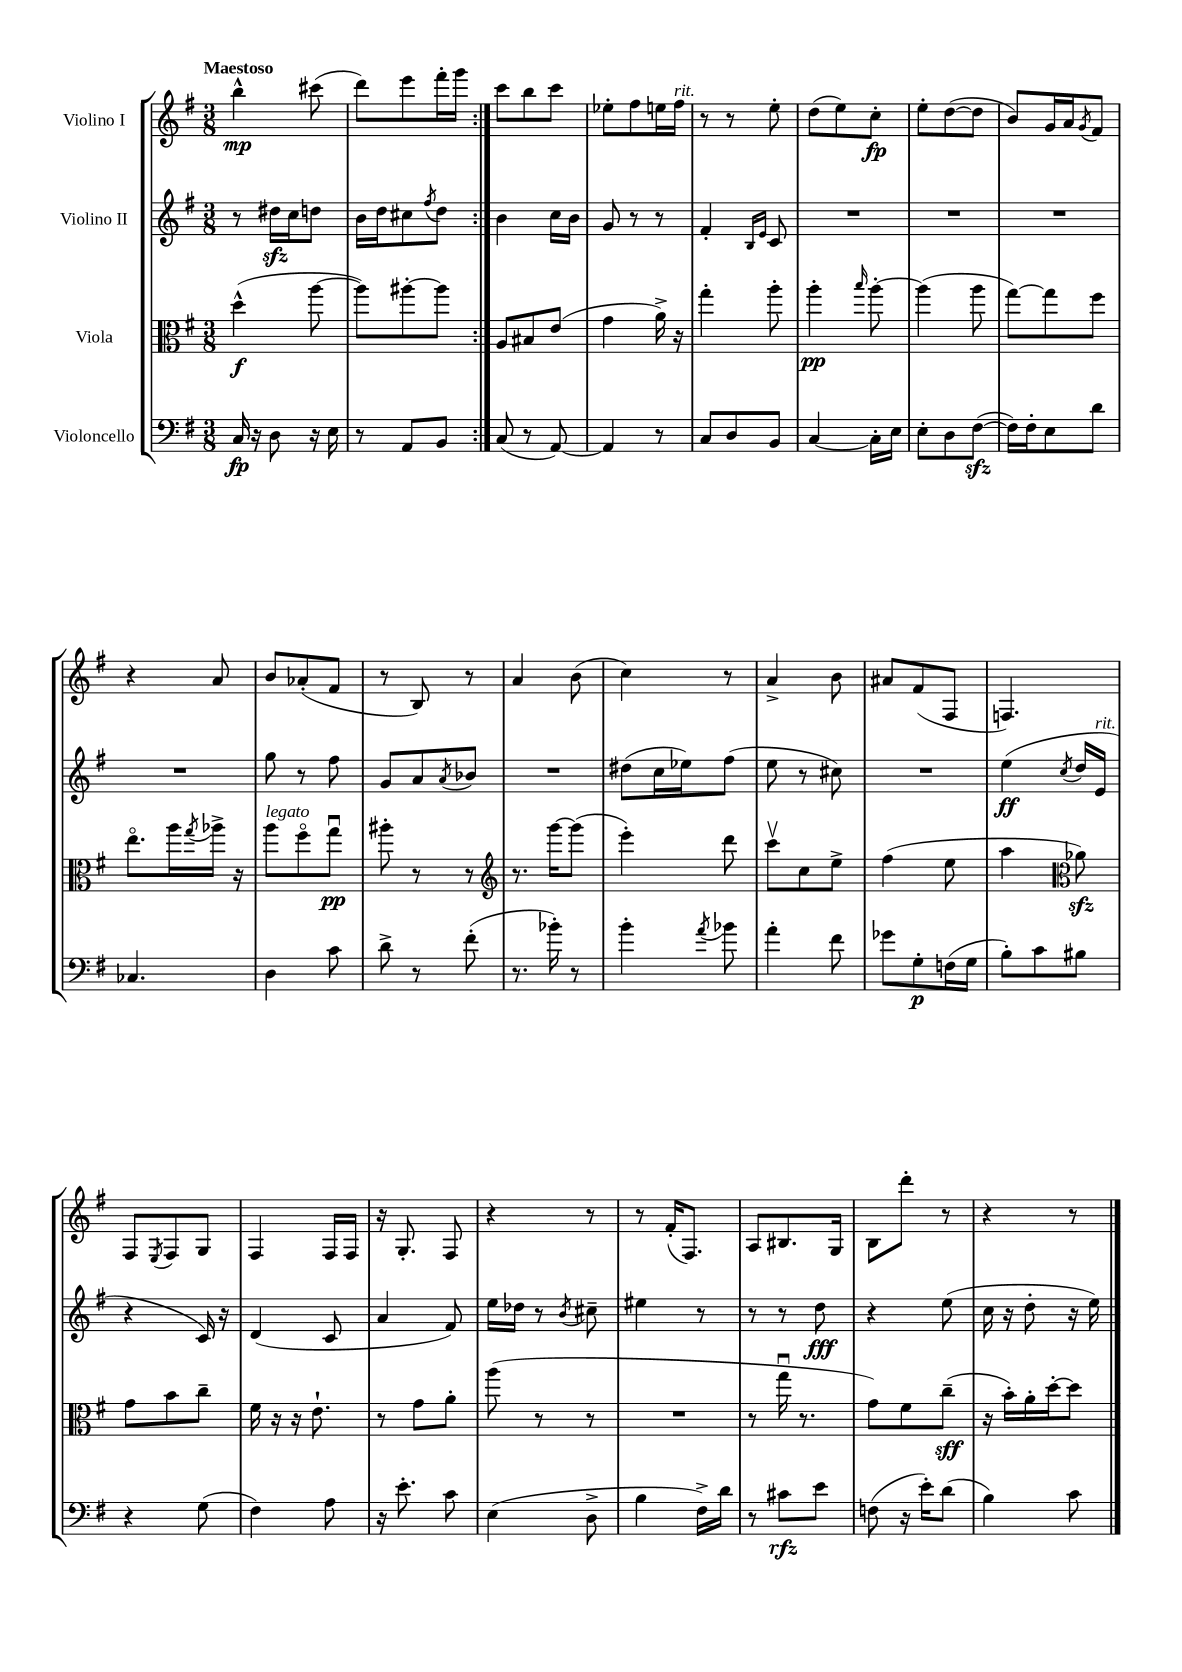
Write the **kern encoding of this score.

**kern	**dynam	**kern	**dynam	**kern	**dynam	**kern	**dynam
*part4	*part4	*part3	*part3	*part2	*part2	*part1	*part1
*staff4	*staff4	*staff3	*staff3	*staff2	*staff2	*staff1	*staff1
*I"Violoncello	*	*I"Viola	*	*I"Violino II	*	*I"Violino I	*
*clefF4	*	*clefC3	*	*clefG2	*	*clefG2	*
*k[f#]	*	*k[f#]	*	*k[f#]	*	*k[f#]	*
*M3/8	*	*M3/8	*	*M3/8	*	*M3/8	*
=1	=1	=1	=1	=1	=1	=1	=1
!	!	!	!	!	!	!LO:TX:a:B:t=Maestoso	!
16C/	fp	(4dd^^\	f	8r	.	4bb^^\	mp
16r	.	.	.	.	.	.	.
8D\	.	.	.	16dd#Xzz\LL	.	.	.
.	.	.	.	16cc\J	.	.	.
16r	.	[8aa\	.	8ddn\J	.	(8ccc#X\	.
16E\	.	.	.	.	.	.	.
=2	=2	=2	=2	=2	=2	=2	=2
8r	.	8aa\L])	.	16b\LL	.	8ddd\L)	.
.	.	.	.	16dd\J	.	.	.
8AA/L	.	[8aa#X'\	.	8cc#X\	.	8eee\	.
.	.	.	.	8qff#/	.	.	.
8BB/J	.	8aa#\J]	.	8dd\J	.	16fff#'\L	.
.	.	.	.	.	.	16ggg\JJ	.
=3:|!	=3:|!	=3:|!	=3:|!	=3:|!	=3:|!	=3:|!	=3:|!
(8C/	.	8A/L	.	4b\	.	8ccc\L	.
8r	.	8B#X/	.	.	.	8bb\	.
[8AA/)	.	(8e/J	.	16cc\LL	.	8ccc\J	.
.	.	.	.	16b\JJ	.	.	.
=4	=4	=4	=4	=4	=4	=4	=4
4AA/]	.	4g\	.	8g/	.	8ee-X'\L	.
.	.	.	.	8r	.	8ff#\	.
8r	.	16a^\)	.	8r	.	16een\L	.
!	!	!	!	!	!	!LO:TX:a:i:t=rit.	!
.	.	16r	.	.	.	16ff#\JJ	.
=5	=5	=5	=5	=5	=5	=5	=5
8C/L	.	4gg'\	.	4f#'/	.	8r	.
8D/	.	.	.	.	.	8r	.
.	.	.	.	16qqB/LL	.	.	.
.	.	.	.	16qqe/JJ	.	.	.
8BB/J	.	8aa'\	.	8c/	.	8ee'\	.
=6	=6	=6	=6	=6	=6	=6	=6
[4C/	.	4aa'\	pp	4.r	.	(8dd\L	.
.	.	.	.	.	.	8ee\)	.
.	.	16qqbb/	.	.	.	.	.
16C'\LL]	.	[8aa'\	.	.	.	8cc'\J	fp
16E\JJ	.	.	.	.	.	.	.
=7	=7	=7	=7	=7	=7	=7	=7
8E'\L	.	(4aa\]	.	4.r	.	8ee'\L	.
8D\	.	.	.	.	.	([8dd\	.
([8F#zz\J	.	8aa\	.	.	.	8dd\J]	.
=8	=8	=8	=8	=8	=8	=8	=8
16F#\LL])	.	[8gg\L)	.	4.r	.	8b/L)	.
16F#'\J	.	.	.	.	.	.	.
8E\	.	8gg\]	.	.	.	16g/L	.
.	.	.	.	.	.	16a/J	.
.	.	.	.	.	.	8qg/	.
8d\J	.	8ff#\J	.	.	.	8f#/J	.
!!LO:LB:g=z
=9	=9	=9	=9	=9	=9	=9	=9
4.C-X/	.	8.ee\L	.	4.r	.	4r	.
.	.	16aa\L	.	.	.	.	.
.	.	8qgg/	.	.	.	.	.
.	.	16aa-X^\JJ	.	.	.	8a/	.
.	.	16r	.	.	.	.	.
=10	=10	=10	=10	=10	=10	=10	=10
!	!	!LO:TX:a:i:t=legato	!	!	!	!	!
4D\	.	8aa\L	.	8gg\	.	8b/L	.
.	.	8ff#\	.	8r	.	(8a-X'/	.
8c\	.	8ggu\J	pp	8ff#\	.	8f#/J	.
=11	=11	=11	=11	=11	=11	=11	=11
8d^\	.	8aa#X'\	.	8g/L	.	8r	.
8r	.	8r	.	8a/	.	8B/)	.
.	.	.	.	8qa/	.	.	.
(8f#'\	.	8r	.	8b-X/J	.	8r	.
=12	=12	=12	=12	=12	=12	=12	=12
*	*	*clefG2	*	*	*	*	*
8.r	.	8.r	.	4.r	.	4a/	.
16b-X'\)	.	[16ggg\KL	.	.	.	.	.
8r	.	(8ggg\J]	.	.	.	(8b\	.
=13	=13	=13	=13	=13	=13	=13	=13
4b'\	.	4eee'\)	.	(8dd#X\L	.	4cc\)	.
.	.	.	.	16cc\L	.	.	.
.	.	.	.	16ee-X\J)	.	.	.
8qa/	.	.	.	.	.	.	.
8b-X\	.	8ddd\	.	(8ff#\J	.	8r	.
=14	=14	=14	=14	=14	=14	=14	=14
4a'\	.	8cccv\L	.	8ee\	.	4a^/	.
.	.	8cc\	.	8r	.	.	.
8f#\	.	8ee^\J	.	8cc#X\)	.	8b\	.
=15	=15	=15	=15	=15	=15	=15	=15
8g-X\L	.	(4ff#\	.	4.r	.	8a#X/L	.
8G'\	p	.	.	.	.	(8f#/	.
(16Fn\L	.	8ee\	.	.	.	8F#/J	.
16G\JJ	.	.	.	.	.	.	.
=16	=16	=16	=16	=16	=16	=16	=16
8B'\L)	.	4aa\	.	(4ee\	ff	4.Fn/)	.
8c\	.	.	.	.	.	.	.
*	*	*clefC3	*	*	*	*	*
.	.	.	.	8qcc/	.	.	.
8B#X\J	.	8a-Xzz\)	.	16dd/LL	.	.	.
!	!	!	!	!LO:TX:a:i:t=rit.	!	!	!
.	.	.	.	16e/JJ	.	.	.
!!LO:LB:g=z
=17	=17	=17	=17	=17	=17	=17	=17
4r	.	8g\L	.	4r	.	8F#/L	.
.	.	.	.	.	.	8qE/	.
.	.	8b\	.	.	.	8F#/	.
(8G\	.	8cc~\J	.	16c/)	.	8G/J	.
.	.	.	.	16r	.	.	.
=18	=18	=18	=18	=18	=18	=18	=18
4F#\)	.	16f#\	.	(4d/	.	4F#/	.
.	.	16r	.	.	.	.	.
.	.	16r	.	.	.	.	.
.	.	8.e`\	.	.	.	.	.
8A\	.	.	.	8c/	.	16F#/LL	.
.	.	.	.	.	.	16F#/JJ	.
=19	=19	=19	=19	=19	=19	=19	=19
16r	.	8r	.	4a/	.	16r	.
8.e'\	.	.	.	.	.	8.G'/	.
.	.	8g\L	.	.	.	.	.
8c\	.	8a'\J	.	8f#/)	.	8F#/	.
=20	=20	=20	=20	=20	=20	=20	=20
(4E\	.	(8aa\	.	16ee\LL	.	4r	.
.	.	.	.	16dd-X\JJ	.	.	.
.	.	8r	.	8r	.	.	.
.	.	.	.	8qb/	.	.	.
8D^\	.	8r	.	8cc#X~\	.	8r	.
=21	=21	=21	=21	=21	=21	=21	=21
4B\	.	4.r	.	4ee#X\	.	8r	.
.	.	.	.	.	.	(16f#'/KL	.
.	.	.	.	.	.	8.F#/J)	.
16F#^\LL)	.	.	.	8r	.	.	.
16d\JJ	.	.	.	.	.	.	.
=22	=22	=22	=22	=22	=22	=22	=22
8r	.	8r	.	8r	.	8A/L	.
8c#X\L	rfz	16ggu\	.	8r	.	8.B#X/	.
.	.	8.r	.	.	.	.	.
8e\J	.	.	.	8dd\	fff	.	.
.	.	.	.	.	.	16G/Jk	.
=23	=23	=23	=23	=23	=23	=23	=23
(8Fn\	.	8g\L)	.	4r	.	8B\L	.
16r	.	8f#\	.	.	.	8ddd'\J	.
16e'\KL)	.	.	.	.	.	.	.
(8d\J	.	(8cc~\J	sff	(8ee\	.	8r	.
=24	=24	=24	=24	=24	=24	=24	=24
4B\)	.	16r	.	16cc\	.	4r	.
.	.	16b'\LL)	.	16r	.	.	.
.	.	16a'\	.	8dd'\	.	.	.
.	.	[16dd'\J	.	.	.	.	.
8c\	.	8dd\J]	.	16r	.	8r	.
.	.	.	.	16ee\)	.	.	.
==	==	==	==	==	==	==	==
*-	*-	*-	*-	*-	*-	*-	*-
